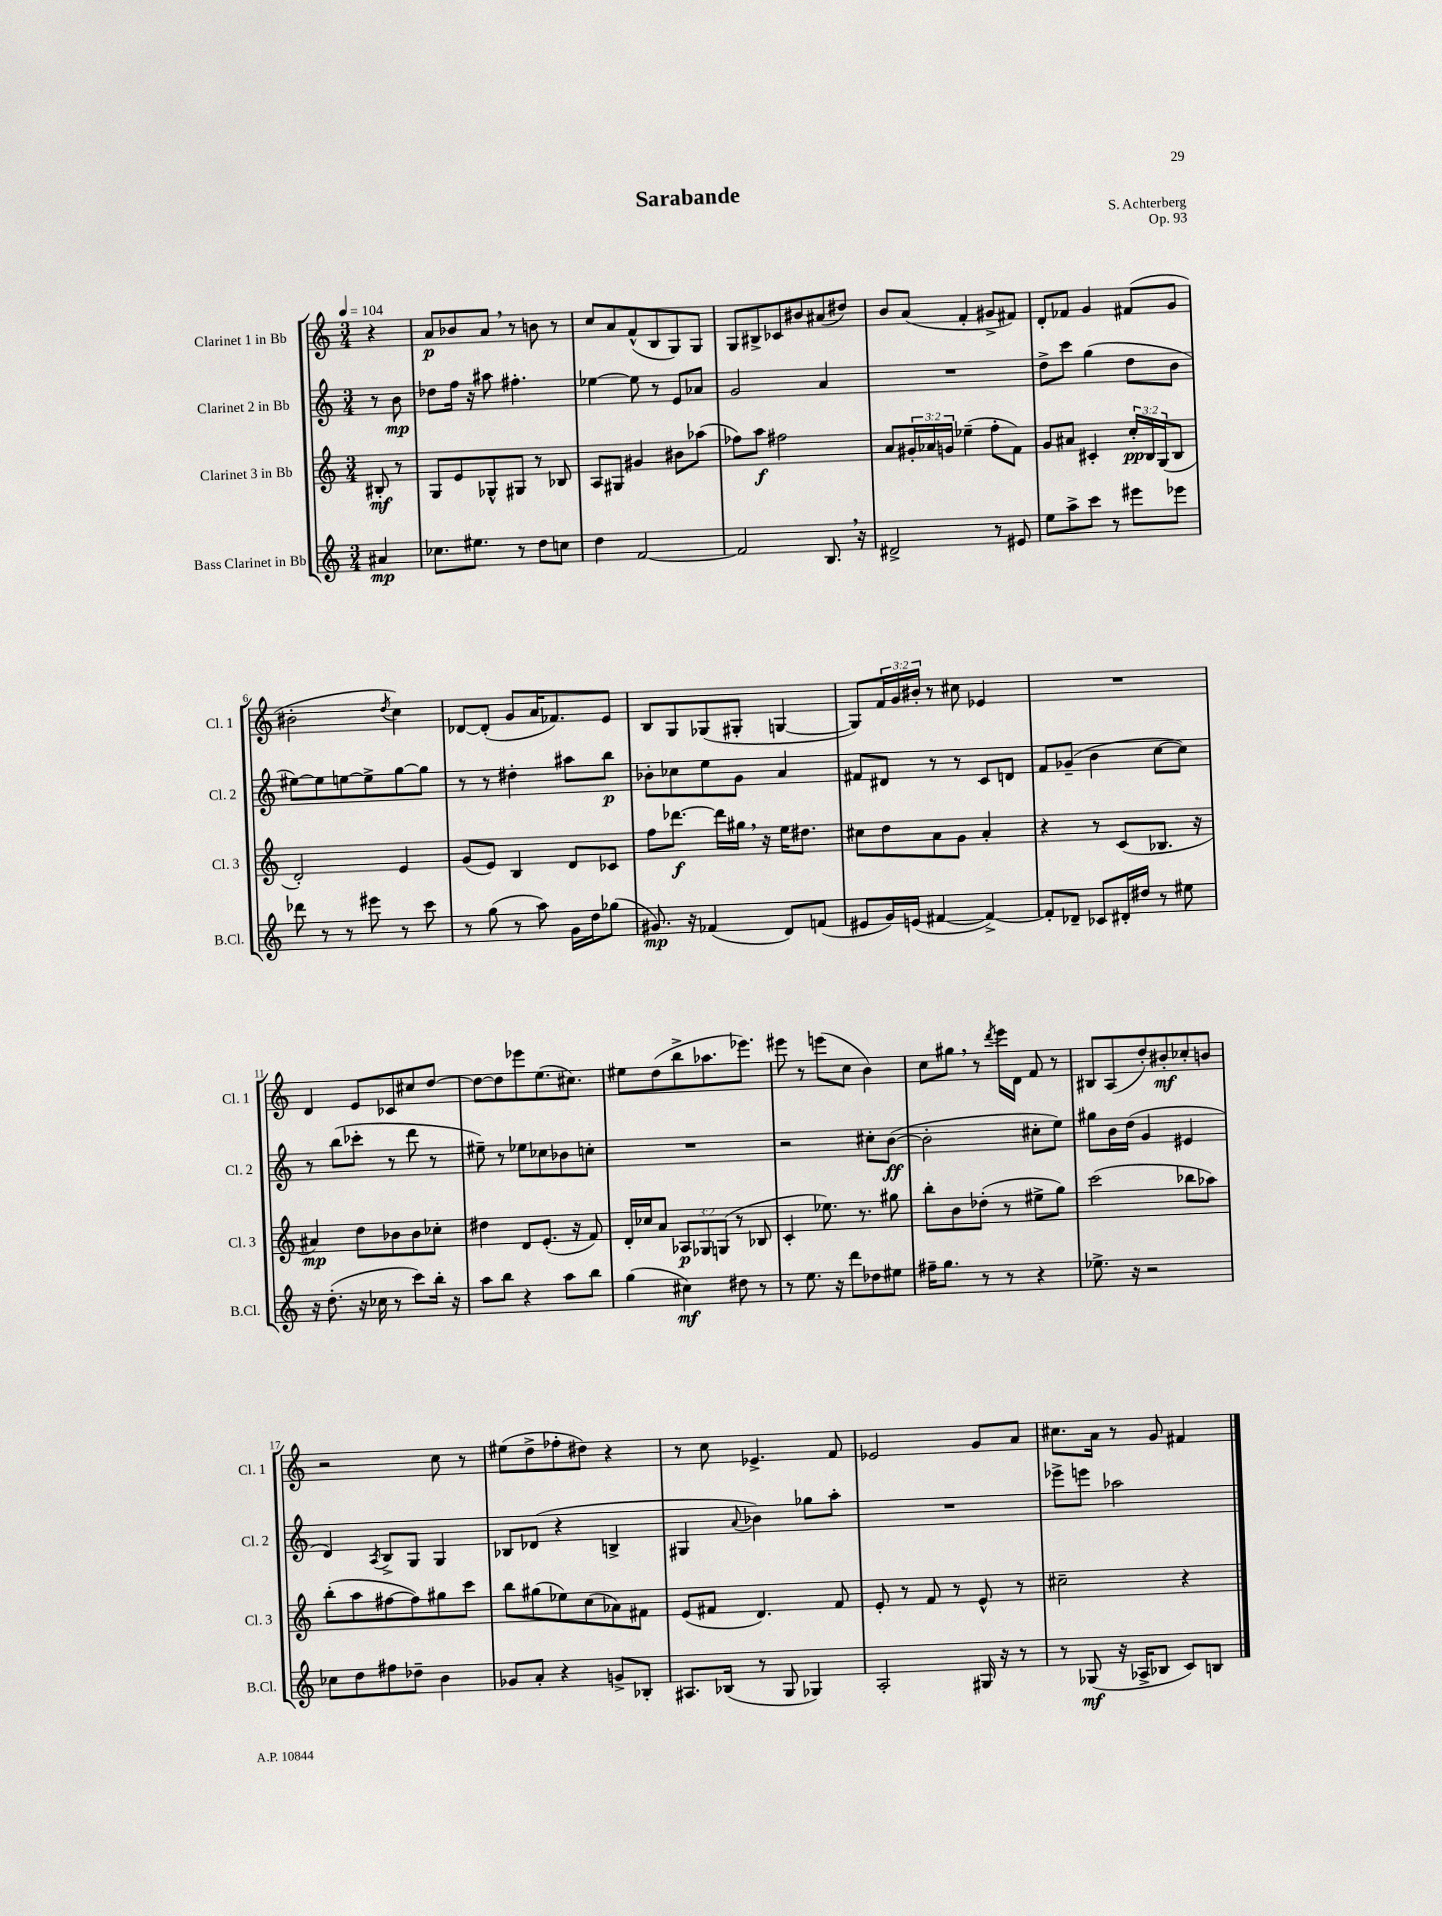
\header { title = "Sarabande" composer = "S. Achterberg" opus = "Op. 93" }
<<
\new StaffGroup <<
\new Staff = "s0" \with { instrumentName = "Clarinet 1 in Bb" shortInstrumentName = "Cl. 1" } {
    \clef treble \key c \major \numericTimeSignature \time 3/4 \override Staff.TupletNumber.text = #tuplet-number::calc-fraction-text \partial 4 \tempo 4 = 104
    r4 |
    a'8\p bes'8 a'8 \breathe r8 b'8 r8 |
    c''8 a'8 f'8-^( b8 g8) g8 |
    g8 bis8-> ces'8 bis'8 ais'8( dis''8) |
    b'8 a'8( f'4-. gis'8-> fis'8) |
    d'8-. fes'8 g'4 fis'8( g'8 |
    bis'2-. \acciaccatura { d''8 } c''4) |
    des'8~ des'8-.( g'8 a'16 fes'8.) e'8 |
    b8 g8 ges8( gis8-. g4~ |
    g8) \tuplet 3/2 { f'16 g'16 bis'16-. } r8 cis''8 ees'4 |
    R2. |
    d'4 e'8 ces'8 cis''8 d''8~ |
    d''8~ d''8 ees'''8 e''8.( cis''8.) |
    eis''8 d''8( b''8-> aes''8. ees'''8.) |
    eis'''8 r8 e'''8( c''8 b'4) |
    c''8 gis''8 \breathe r8 \acciaccatura { d'''8 } e'''16 d'16 f'8 r8 |
    bis8 a8( d''8-.) bis'8-.\mf ces''8-. b'8 |
    r2 c''8 r8 |
    eis''8( d''8-> fes''8-. dis''8) r4 |
    r8 c''8 ees'4.-> f'8 |
    ees'2 g'8 a'8 |
    cis''8. a'16 r8 g'8 fis'4 \bar "|." |
}
\new Staff = "s1" \with { instrumentName = "Clarinet 2 in Bb" shortInstrumentName = "Cl. 2" } {
    \clef treble \key c \major \numericTimeSignature \time 3/4 \partial 4
    r8 b'8\mp |
    des''8 f''16 r16 ais''8 fis''4.-. |
    ees''4~ ees''8 r8 e'8 aes'8 |
    g'2 a'4 |
    R2. |
    d''8-> c'''8 g''4( d''8 b'8 |
    eis''8~) eis''8 e''8~ e''8-> g''8~ g''8 |
    r8 r8 dis''4-. ais''8 b''8\p |
    bes'8-. ces''8 e''8 g'8 a'4 |
    fis'8 dis'8 r8 r8 c'8 d'8 |
    f'8 ges'8--( b'4 c''8~ c''8) |
    r8 b''8( ces'''8-. r8 d'''8 r8 |
    eis''8--) r8 ees''8 ces''8 bes'8 c''8-. |
    R2. |
    r2 cis''8-. b'8~\ff( |
    b'2-. cis''8-. e''8) |
    gis''8 b'16 d''16( g'4 eis'4 |
    d'4) \acciaccatura { a8 } b8-> g8 g4 |
    bes8 des'8( r4 b4-> |
    gis4 \appoggiatura { a'8 } bes'4) ges''8 a''8-. |
    R2. |
    ees'''8-> e'''8 aes''2 \bar "|." |
}
\new Staff = "s2" \with { instrumentName = "Clarinet 3 in Bb" shortInstrumentName = "Cl. 3" } {
    \clef treble \key c \major \numericTimeSignature \time 3/4 \override Staff.TupletNumber.text = #tuplet-number::calc-fraction-text \partial 4
    bis8-.\mf r8 |
    g8 e'8 ges8-^ gis8 r8 bes8 |
    a8 gis8 gis'4 bis'8 aes''8( |
    fes''8) a''8\f fis''2 |
    a'8 \tuplet 3/2 { gis'16-. aes'16 g'16 } ees''4--( f''8-. f'8) |
    g'8 ais'8 cis'4-. \tuplet 3/2 { c''16-.\pp b16 g16( } b8 |
    d'2-.) e'4 |
    g'8( e'8) b4 d'8 ces'8 |
    f''8 des'''8.~\f des'''16 gis''16 \breathe r16 e''16 dis''8. |
    cis''8 d''8 a'8 g'8 a'4-. |
    r4 r8 c'8( bes8. r16 |
    ais'4\mp) d''8 bes'8 bes'8 ces''8-. |
    dis''4 d'8 e'8.-.( r16 f'8) |
    d'16-. ces''16 a'8 \tuplet 3/2 { aes8\p ges8 g8( } r8 bes8 |
    c'4-. ees''8.) r8. gis''8 |
    b''8-. b'8 des''8-.( r8 eis''8-> g''8) |
    c'''2( bes''8 aes''8) |
    b''8-.( a''8 fis''8~ fis''8) gis''8 c'''8 |
    b''8 gis''8( ees''8) c''8( aes'8) fis'8 |
    e'8( fis'8 d'4.) fis'8 |
    e'8-. r8 f'8 r8 e'8-^ r8 |
    cis''2-- r4 \bar "|." |
}
\new Staff = "s3" \with { instrumentName = "Bass Clarinet in Bb" shortInstrumentName = "B.Cl." } {
    \clef treble \key c \major \numericTimeSignature \time 3/4 \partial 4
    ais'4\mp |
    ces''8. eis''8. r8 d''8 c''8 |
    d''4 f'2~ |
    f'2 b8. \breathe r16 |
    dis'2-> r8 eis'8 |
    e''8 a''8-> c'''8 r8 eis'''8 ees'''8 |
    des'''8 r8 r8 eis'''8 r8 c'''8 |
    r8 g''8( r8 a''8) g'16 d''16 ges''8( |
    gis'8.\mp) r16 fes'4( d'8) f'8( |
    eis'8 g'16) e'16( fis'4~ fis'4~->) |
    fis'8-. des'8-- ces'8 dis'16-. dis''16 r8 eis''8 |
    r16 d''8.-.( r16 ces''16 r8 c'''8) b''16-. r16 |
    a''8 b''8 r4 a''8 b''8 |
    g''4( cis''4\mf) dis''8 r8 |
    r8 e''8. r16 d'''8 des''8 eis''8 |
    fis''16-- g''8. r8 r8 r4 |
    ees''8.-> r16 r2 |
    ces''8 d''8 fis''8 des''8-- b'4 |
    ges'8 a'8-. r4 g'8-> bes8-. |
    ais8. bes16( r8 g8 ges4) |
    a2-. gis16 r16 r8 |
    r8 ges8\mf( r16 aes16-> bes8 c'8) b8 \bar "|." |
}
>>
>>
